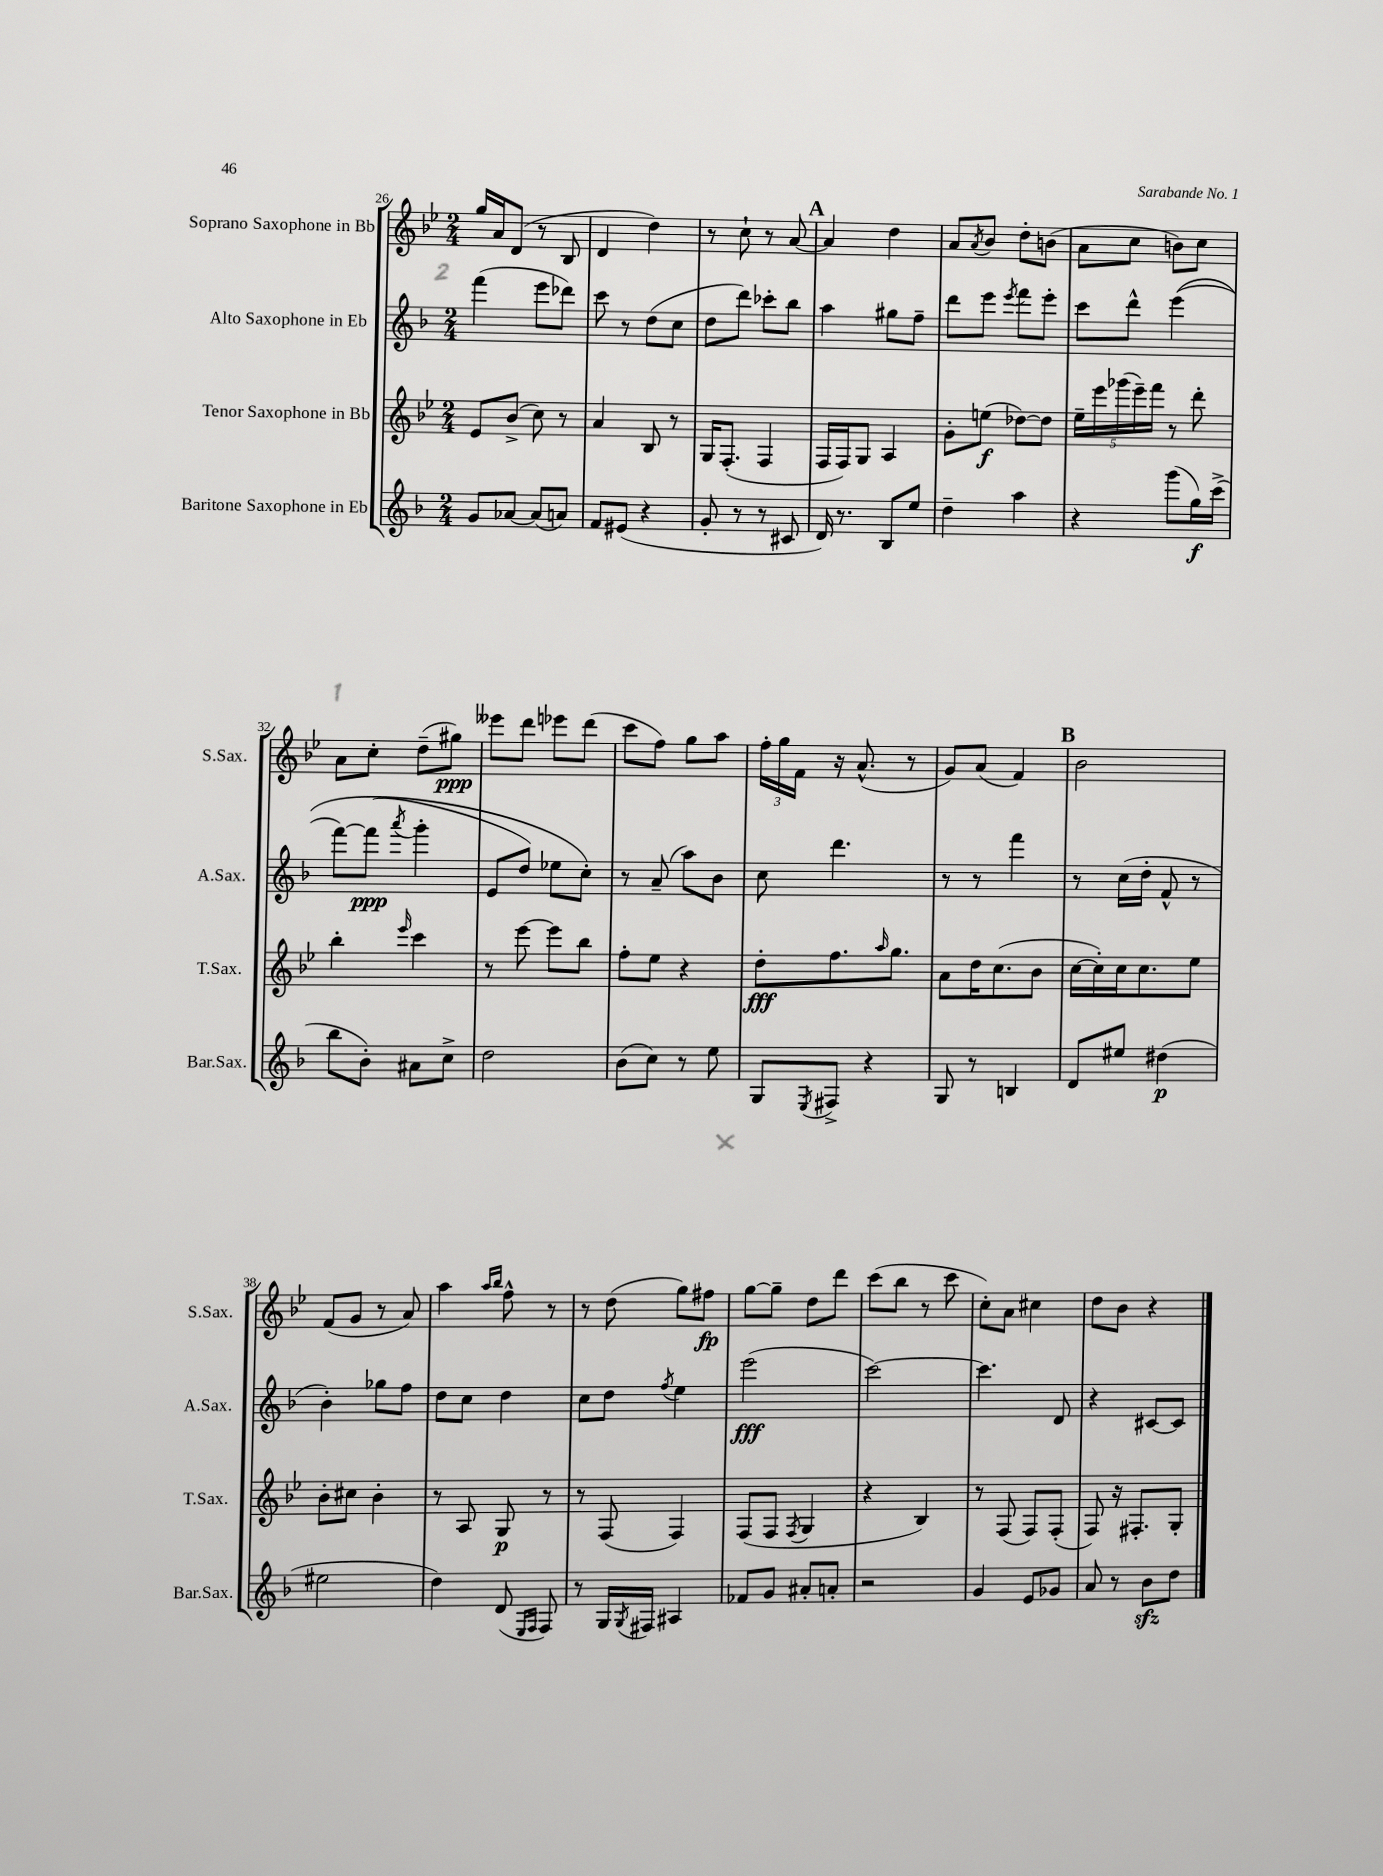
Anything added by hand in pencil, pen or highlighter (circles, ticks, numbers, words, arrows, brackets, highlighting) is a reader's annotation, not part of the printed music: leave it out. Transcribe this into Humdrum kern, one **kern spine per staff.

**kern	**dynam	**kern	**dynam	**kern	**dynam	**kern	**dynam
*part4	*part4	*part3	*part3	*part2	*part2	*part1	*part1
*staff4	*staff4	*staff3	*staff3	*staff2	*staff2	*staff1	*staff1
*I"Baritone Saxophone in Eb	*	*I"Tenor Saxophone in Bb	*	*I"Alto Saxophone in Eb	*	*I"Soprano Saxophone in Bb	*
*I'Bar.Sax.	*	*I'T.Sax.	*	*I'A.Sax.	*	*I'S.Sax.	*
*clefG2	*	*clefG2	*	*clefG2	*	*clefG2	*
*k[b-]	*	*k[b-e-]	*	*k[b-]	*	*k[b-e-]	*
*M2/4	*	*M2/4	*	*M2/4	*	*M2/4	*
=26	=26	=26	=26	=26	=26	=26	=26
8g/L	.	8e-/L	.	(4fff\	.	16gg/LL	.
.	.	.	.	.	.	16a/J	.
[8a-X/J	.	(8b-^/J	.	.	.	(8d/J	.
(8a-/L]	.	8cc\)	.	8eee\L	.	8r	.
8an/J)	.	8r	.	8ddd-X\J)	.	8B-/	.
=27	=27	=27	=27	=27	=27	=27	=27
8f/L	.	4a/	.	8ccc\	.	4d/	.
(8e#X/J	.	.	.	8r	.	.	.
4r	.	8B-/	.	(8dd\L	.	4dd\)	.
.	.	8r	.	8cc\J	.	.	.
=28	=28	=28	=28	=28	=28	=28	=28
8g'/	.	16G/KL	.	8dd\L	.	8r	.
.	.	(8.F'/J	.	.	.	.	.
8r	.	.	.	8ddd\J)	.	8cc`\	.
8r	.	4F/	.	8ccc-X'\L	.	8r	.
8c#X/	.	.	.	8bb-\J	.	[8a/	.
!!LO:REH:place=s1:t=A
=29	=29	=29	=29	=29	=29	=29	=29
16d/)	.	16F/LL	.	4aa\	.	4a/]	.
8.r	.	16F/J)	.	.	.	.	.
.	.	8G/J	.	.	.	.	.
8B-/L	.	4A/	.	8gg#X\L	.	4dd\	.
8ee/J	.	.	.	8ff~\J	.	.	.
=30	=30	=30	=30	=30	=30	=30	=30
4dd~\	.	8g'\L	.	8ddd\L	.	8a/L	.
.	.	.	.	.	.	8qa/	.
.	.	(8een\J	f	8eee\J	.	8b-/J	.
.	.	.	.	8qeee/	.	.	.
4aa\	.	[8dd-X\L)	.	8fff\L	.	8dd'\L	.
.	.	8dd-\J]	.	8eee'\J	.	(8bn\J	.
=31	=31	=31	=31	=31	=31	=31	=31
4r	.	20ee-~\LL	.	8ccc\L	.	8a\L	.
.	.	20eee-\	.	.	.	.	.
.	.	(20ggg-X\	.	.	.	.	.
.	.	.	.	8ddd^^\J	.	8cc\J	.
.	.	20eee-~\)	.	.	.	.	.
.	.	20fff\JJ	.	.	.	.	.
(8ggg\L	.	8r	.	((4eee\	.	8bn\L)	.
16gg\L)	f	8ddd'\	.	.	.	8cc\J	.
(16ccc^\JJ	.	.	.	.	.	.	.
!!LO:LB:g=z
=32	=32	=32	=32	=32	=32	=32	=32
8bb-\L	.	4bb-'\	.	[8fff\L)	.	8a\L	.
8b-'\J)	.	.	.	(8fff\J]	ppp	8cc'\J	.
.	.	16qqeee-/	.	8qaaa/	.	.	.
8a#X\L	.	4ccc\	.	4ggg'\	.	(8dd~\L	.
8cc^\J	.	.	.	.	.	8gg#X\J)	ppp
=33	=33	=33	=33	=33	=33	=33	=33
2dd\	.	8r	.	8e/L	.	8eee--X\L	.
.	.	[8eee-\	.	8dd/J)	.	8ddd\J	.
.	.	8eee-\L]	.	8ee-X\L	.	8eee-X\L	.
.	.	8bb-\J	.	8cc'\J)	.	(8ddd\J	.
=34	=34	=34	=34	=34	=34	=34	=34
(8b-\L	.	8ff'\L	.	8r	.	8ccc\L	.
8cc\J)	.	8ee-\J	.	(8a~/	.	8ff\J)	.
8r	.	4r	.	8aa\L)	.	8gg\L	.
8ee\	.	.	.	8b-\J	.	8aa\J	.
=35	=35	=35	=35	=35	=35	=35	=35
8G/L	.	8dd'\L	fff	8cc\	.	24ff'\LL	.
.	.	.	.	.	.	24gg\	.
.	.	.	.	.	.	24f\JJ	.
8qE/	.	.	.	.	.	.	.
8F#X^/J	.	8.ff\	.	4.ddd\	.	16r	.
.	.	.	.	.	.	(8.a^^/	.
4r	.	.	.	.	.	.	.
.	.	16qqaa/	.	.	.	.	.
.	.	8.gg\J	.	.	.	.	.
.	.	.	.	.	.	8r	.
=36	=36	=36	=36	=36	=36	=36	=36
8G/	.	8a\L	.	8r	.	8g/L)	.
8r	.	16dd\K	.	8r	.	(8a/J	.
.	.	(8.cc\	.	.	.	.	.
4Bn/	.	.	.	4fff\	.	4f/)	.
.	.	8b-\J	.	.	.	.	.
!!LO:REH:place=s1:t=B
=37	=37	=37	=37	=37	=37	=37	=37
8d/L	.	[16cc\LL	.	8r	.	2b-\	.
.	.	16cc'\])	.	.	.	.	.
8ee#X/J	.	16cc\J	.	(16cc\LL	.	.	.
.	.	8.cc\	.	16dd'\JJ	.	.	.
(4dd#X\	p	.	.	8f^^/	.	.	.
.	.	8ee-\J	.	8r	.	.	.
!!LO:LB:g=z
=38	=38	=38	=38	=38	=38	=38	=38
2ee#X\	.	8b-'\L	.	4b-'\)	.	(8f/L	.
.	.	8cc#X\J	.	.	.	8g/J	.
.	.	4b-'\	.	8gg-X\L	.	8r	.
.	.	.	.	8ff\J	.	8a/)	.
=39	=39	=39	=39	=39	=39	=39	=39
4dd\)	.	8r	.	8dd\L	.	4aa\	.
.	.	8A/	.	8cc\J	.	.	.
.	.	.	.	.	.	16qqaa/LL	.
.	.	.	.	.	.	16qqbb-/JJ	.
(8d/	.	8G/	p	4dd\	.	8ff^^\	.
16qqE/LL	.	.	.	.	.	.	.
16qqF/JJ	.	.	.	.	.	.	.
8F/)	.	8r	.	.	.	8r	.
=40	=40	=40	=40	=40	=40	=40	=40
8r	.	8r	.	8cc\L	.	8r	.
16G/LL	.	(8F/	.	8dd\J	.	(8dd\	.
8qG/	.	.	.	.	.	.	.
16F#X/JJ	.	.	.	.	.	.	.
.	.	.	.	8qff/	.	.	.
4A#X/	.	4F/)	.	4ee\	.	8gg\L)	.
.	.	.	.	.	.	8ff#X\J	fp
=41	=41	=41	=41	=41	=41	=41	=41
8f-X/L	.	(8F/L	.	(2eee\	fff	[8gg\L	.
8g/J	.	8F/J	.	.	.	8gg~\J]	.
.	.	8qF/	.	.	.	.	.
8a#X'/L	.	4G/	.	.	.	8dd\L	.
8an'/J	.	.	.	.	.	8ddd\J	.
=42	=42	=42	=42	=42	=42	=42	=42
2r	.	4r	.	[2ccc\)	.	(8ccc\L	.
.	.	.	.	.	.	8bb-\J	.
.	.	4B-/)	.	.	.	8r	.
.	.	.	.	.	.	8ccc\	.
=43	=43	=43	=43	=43	=43	=43	=43
4g/	.	8r	.	4.ccc\]	.	8cc'\L)	.
.	.	(8F/	.	.	.	8a\J	.
8e/L	.	8F/L)	.	.	.	4cc#X\	.
8g-X/J	.	(8F'/J	.	8d/	.	.	.
=44	=44	=44	=44	=44	=44	=44	=44
8a/	.	8F/)	.	4r	.	8dd\L	.
8r	.	16r	.	.	.	8b-\J	.
.	.	8.F#X'/L	.	.	.	.	.
8b-zz\L	.	.	.	[8c#X/L	.	4r	.
8dd\J	.	8G'/J	.	8c#/J]	.	.	.
==	==	==	==	==	==	==	==
*-	*-	*-	*-	*-	*-	*-	*-
